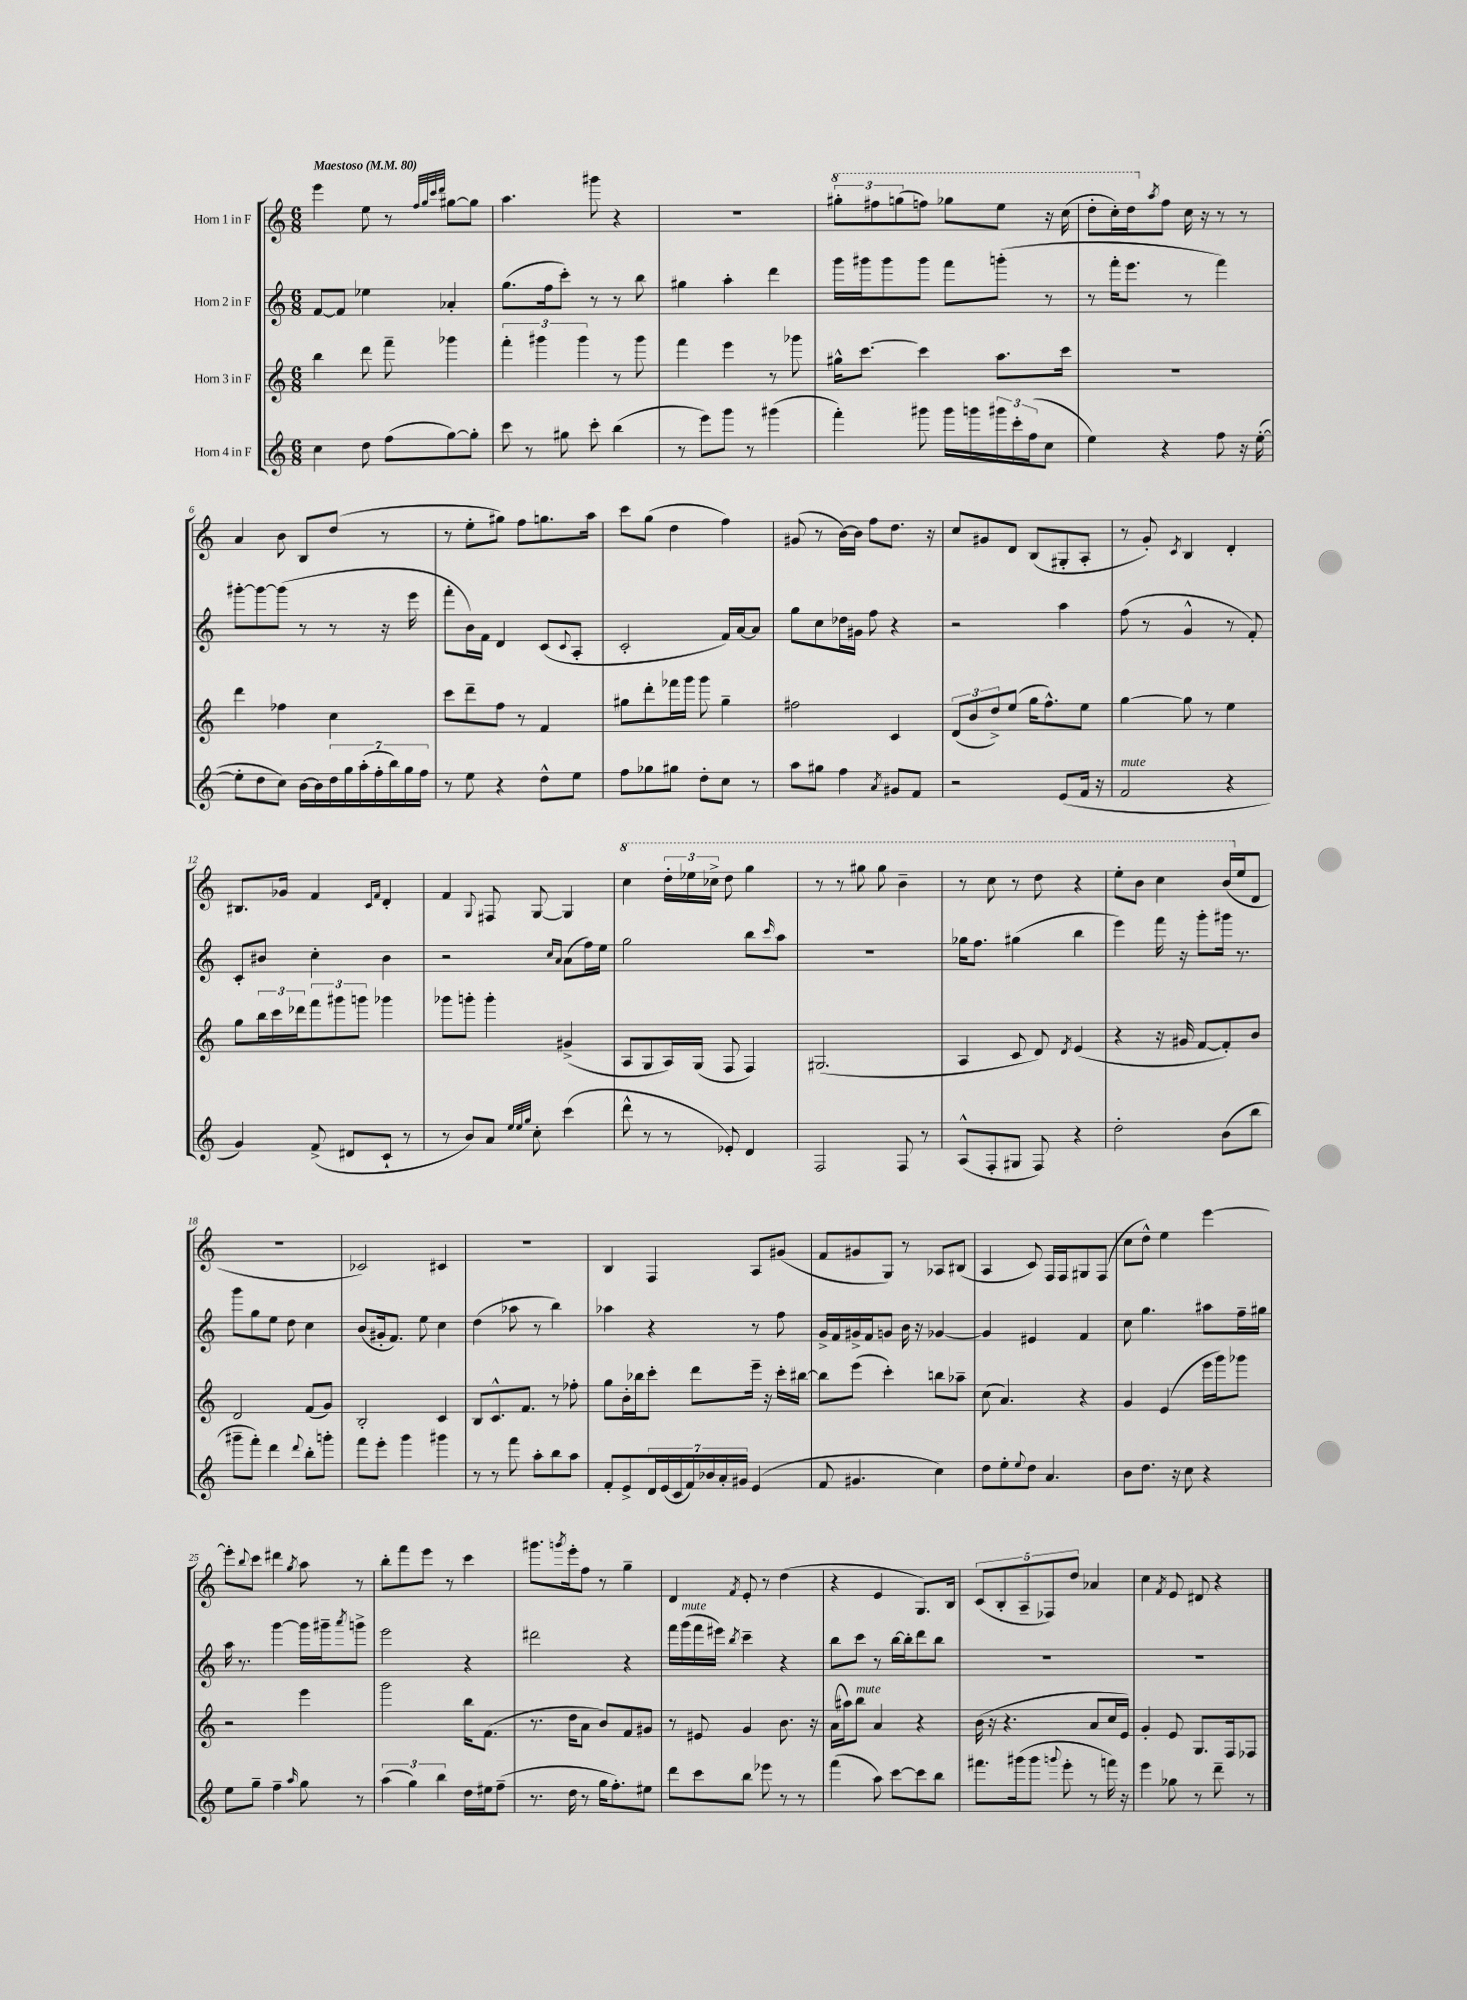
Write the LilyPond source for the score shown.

<<
\new StaffGroup <<
\new Staff = "s0" \with { instrumentName = "Horn 1 in F" } {
    \clef treble \key c \major \numericTimeSignature \time 6/8 \tempo "Maestoso" 4 = 80
    e'''4 e''8 r8 \grace { f''32 g''32 c'''32 d'''32 } gis''8~ gis''8 |
    a''4. gis'''8 r4 |
    R2. |
    \tuplet 3/2 { \ottava #1 gis'''8-. fis'''8 g'''8( } f'''8) ges'''8 e'''8 r16 c'''16( |
    d'''8-. c'''16-.) d'''16 \ottava #0 \acciaccatura { a''8 } f''8 c''16 r16 r8 r8 |
    a'4 b'8 b8 d''8( r8 |
    r8 e''8-. gis''8) f''8 g''8. a''16 |
    c'''8 g''8( d''4 f''4) |
    gis'8( r8 b'16~) b'16 f''8 d''8. r16 |
    c''8 gis'8 d'8 b8( gis8-. a8-. |
    r8 g'8-.) \acciaccatura { c'8 } b4 d'4-. |
    bis8. ges'16 f'4 \grace { c'16 f'16 } d'4-. |
    f'4 \appoggiatura { g8 } fis8 g8~ g4 |
    \ottava #1 c'''4 \tuplet 3/2 { d'''16-. ees'''16 ces'''16-> } d'''8 g'''4 |
    r8 r8 gis'''8 gis'''8 b''4-- |
    r8 c'''8 r8 d'''8 r4 |
    e'''8-. b''8 c'''4 b''16( \ottava #0 e''16 d'8 |
    R2. |
    ces'2) cis'4 |
    R2. |
    b4 f4 a8 gis'8( |
    f'8 gis'8 g8) r8 aes8 bis8( |
    a4 c'8) f16 f16 gis8 f8( |
    c''8 d''8-^) e''4 e'''4~ |
    e'''8-. \appoggiatura { b''8 } c'''8 dis'''4 \acciaccatura { g''8 } a''8 r8 |
    b''8-. f'''8 e'''8 r8 c'''4 |
    gis'''8. \acciaccatura { g'''8 } e'''16-. f''8 r8 g''4-- |
    d'4 \acciaccatura { f'8 } e'8-. r8 d''4( |
    r4 e'4 g8.) b16 |
    \tuplet 5/4 { c'8( b8-. a8-- fes8) d''8 } aes'4 |
    c''4 \acciaccatura { f'8 } e'8 dis'8 r4 \bar "|." |
}
\new Staff = "s1" \with { instrumentName = "Horn 2 in F" } {
    \clef treble \key c \major \numericTimeSignature \time 6/8
    f'8~ f'8 ees''4 aes'4-. |
    g''8.( f''16 c'''8-.) r8 r8 b''8 |
    gis''4 a''4-. d'''4 |
    g'''16 gis'''16 gis'''8 gis'''8 f'''8 g'''8-.( r8 |
    r8 f'''16-. e'''8. r8 f'''4) |
    gis'''8~-. gis'''8~ gis'''8( r8 r8 r16 e'''16 |
    f'''8-. b'16) f'16 d'4 c'8( \appoggiatura { c'8 } a8-. |
    c'2-. f'16) a'16~ a'8 |
    g''8 c''8 des''16 gis'16 f''8 r4 |
    r2 a''4 |
    f''8( r8 g'4-^ r8 f'8-.) |
    c'8-. bis'8 c''4-. bis'4 |
    r2 \grace { c''16 a'16 } a'8( f''16) e''16 |
    g''2 b''8 \grace { c'''16 } a''8 |
    R2. |
    ges''16 f''8. gis''4( b''4 |
    e'''4) f'''16 r16 g'''8-. gis'''16 r8. |
    g'''8 g''8 e''8 d''8 c''4 |
    b'8( gis'16-. f'8.) e''8 c''4 |
    d''4( aes''8 r8 b''4) |
    aes''4 r4 r8 f''8 |
    g'16-> f'16 gis'16-> f'16 g'8 b'16 r16 ges'4~ |
    ges'4 eis'4 f'4 |
    c''8 g''4. ais''8 f''16-- gis''16 |
    a''16 r8. g'''4~ g'''16 gis'''16-- \acciaccatura { a'''8 } g'''8-> |
    e'''2 r4 |
    dis'''2 r4 |
    f'''16 g'''16^\markup { \italic "mute" }( f'''16 eis'''16) \acciaccatura { b''8 } c'''4-- r4 |
    b''8 c'''8 r8 b''16~ b''16-. d'''8 b''8 |
    R2. |
    R2. \bar "|." |
}
\new Staff = "s2" \with { instrumentName = "Horn 3 in F" } {
    \clef treble \key c \major \numericTimeSignature \time 6/8
    b''4 d'''8 f'''8-- ges'''4 |
    \tuplet 3/2 { f'''4-. gis'''4 gis'''4 } r8 gis'''8 |
    f'''4 e'''4 r8 ges'''8 |
    gis''16-^ c'''8.~ c'''4 a''8. c'''16 |
    R2. |
    d'''4 fes''4 c''4 |
    c'''8 d'''8-- f''8 r8 f'4 |
    gis''8 d'''8-. fes'''16 g'''16 g'''8 gis''4-- |
    fis''2 c'4 |
    \tuplet 3/2 { d'8( b'8 d''8->) } e''8( g''16 f''8.-^) e''8 |
    g''4~ g''8 r8 e''4 |
    g''8 \tuplet 3/2 { b''16 c'''16 des'''16 } \tuplet 3/2 { f'''8 gis'''8 g'''8 } ges'''4 |
    ges'''8 g'''8-. g'''4-. gis'4->( |
    a8 g8 a16) g16( f8 f4) |
    gis2.( |
    a4 c'8 d'8) \acciaccatura { d'8 } e'4( |
    r4 r16 gis'16 f'8~ f'8-.) b'8 |
    d'2 f'8( g'8) |
    b2-. c'4 |
    b8 c'8.-^ f'8. r8 fes''8-. |
    g''8 b'16-. bes''16 c'''8-. d'''8 e'''16-- r16 c'''16-. bis''16~ |
    bis''8 e'''8( c'''4-.) b''8 aes''8-- |
    c''8( a'4.) r4 |
    g'4 e'4( e'''16 g'''16) ges'''8 |
    r2 e'''4 |
    g'''2 b''16 f'8.( |
    r8. d''16 a'8 b'8) f'8 gis'8 |
    r8 eis'8 g'4 b'8. r16 |
    a'16( ais''16) b''8^\markup { \italic "mute" } a'4 r4 |
    b'16( r16 r4. a'8 c''16 e'16) |
    g'4-. e'8 g8. f16 fes8 \bar "|." |
}
\new Staff = "s3" \with { instrumentName = "Horn 4 in F" } {
    \clef treble \key c \major \numericTimeSignature \time 6/8
    c''4 d''8 f''8( g''8~) g''8-. |
    c'''8 r8 gis''8 c'''8-. b''4( |
    r8 e'''8) g'''8 r8 gis'''4( |
    f'''4-.) gis'''8 gis'''16 g'''16 \tuplet 3/2 { gis'''16 c'''16-. f''16( } c''8 |
    e''4) r4 f''8 r16 e''16~-.( |
    e''8-. d''8 c''8) b'16~ b'16 \tuplet 7/4 { d''16 g''16 a''16-.( f''16-. b''16) g''16 f''16 } |
    r8 e''8 r4 d''8-^ e''8 |
    f''8 ges''8 gis''8 d''8-. c''8 r8 |
    a''8 gis''8 f''4 \acciaccatura { a'8 } gis'8 f'8 |
    r2 e'8( f'16 r16 |
    f'2^\markup { \italic "mute" } r4 |
    g'4) f'8->( dis'8 c'8-! r8 |
    r8 b'8) a'8 \grace { e''32 e''32 g''32 } c''8-. c'''4( |
    d'''8-^ r8 r8 ees'8-.) d'4 |
    f2 f8 r8 |
    a8-^( f8-. gis8 f8) r4 |
    d''2-. b'8( b''8 |
    gis'''8-- f'''8-.) d'''4 \appoggiatura { d'''8 } b''8-. g'''8-. |
    f'''8 e'''8-. g'''4 gis'''4 |
    r8 r8 f'''8 a''8-. b''8 a''8 |
    f'8-. e'8-> \tuplet 7/4 { d'16 e'16( c'16 f'16) bes'16 a'16-. gis'16 } e'4( |
    f'8 gis'4. c''4) |
    d''8 e''8-. \appoggiatura { e''8 } d''8 a'4. |
    b'8 d''8. r16 c''8 r4 |
    e''8 g''8-- f''4-- \grace { a''16 } g''8 r8 |
    \tuplet 3/2 { a''4( g''4) b''4 } d''16 eis''16 f''8--( |
    r8. d''16 r8 g''16 f''8.-.) eis''8 |
    d'''8 c'''8 b''8 ees'''8 r8 r8 |
    f'''4( a''8) c'''8~ c'''8 b''8 |
    fis'''8. gis'''16( gis'''8 \appoggiatura { g'''8 } e'''8-. r8 f'''16) r16 |
    e'''4 ges''8 r8 d'''8-- r8 \bar "|." |
}
>>
>>
